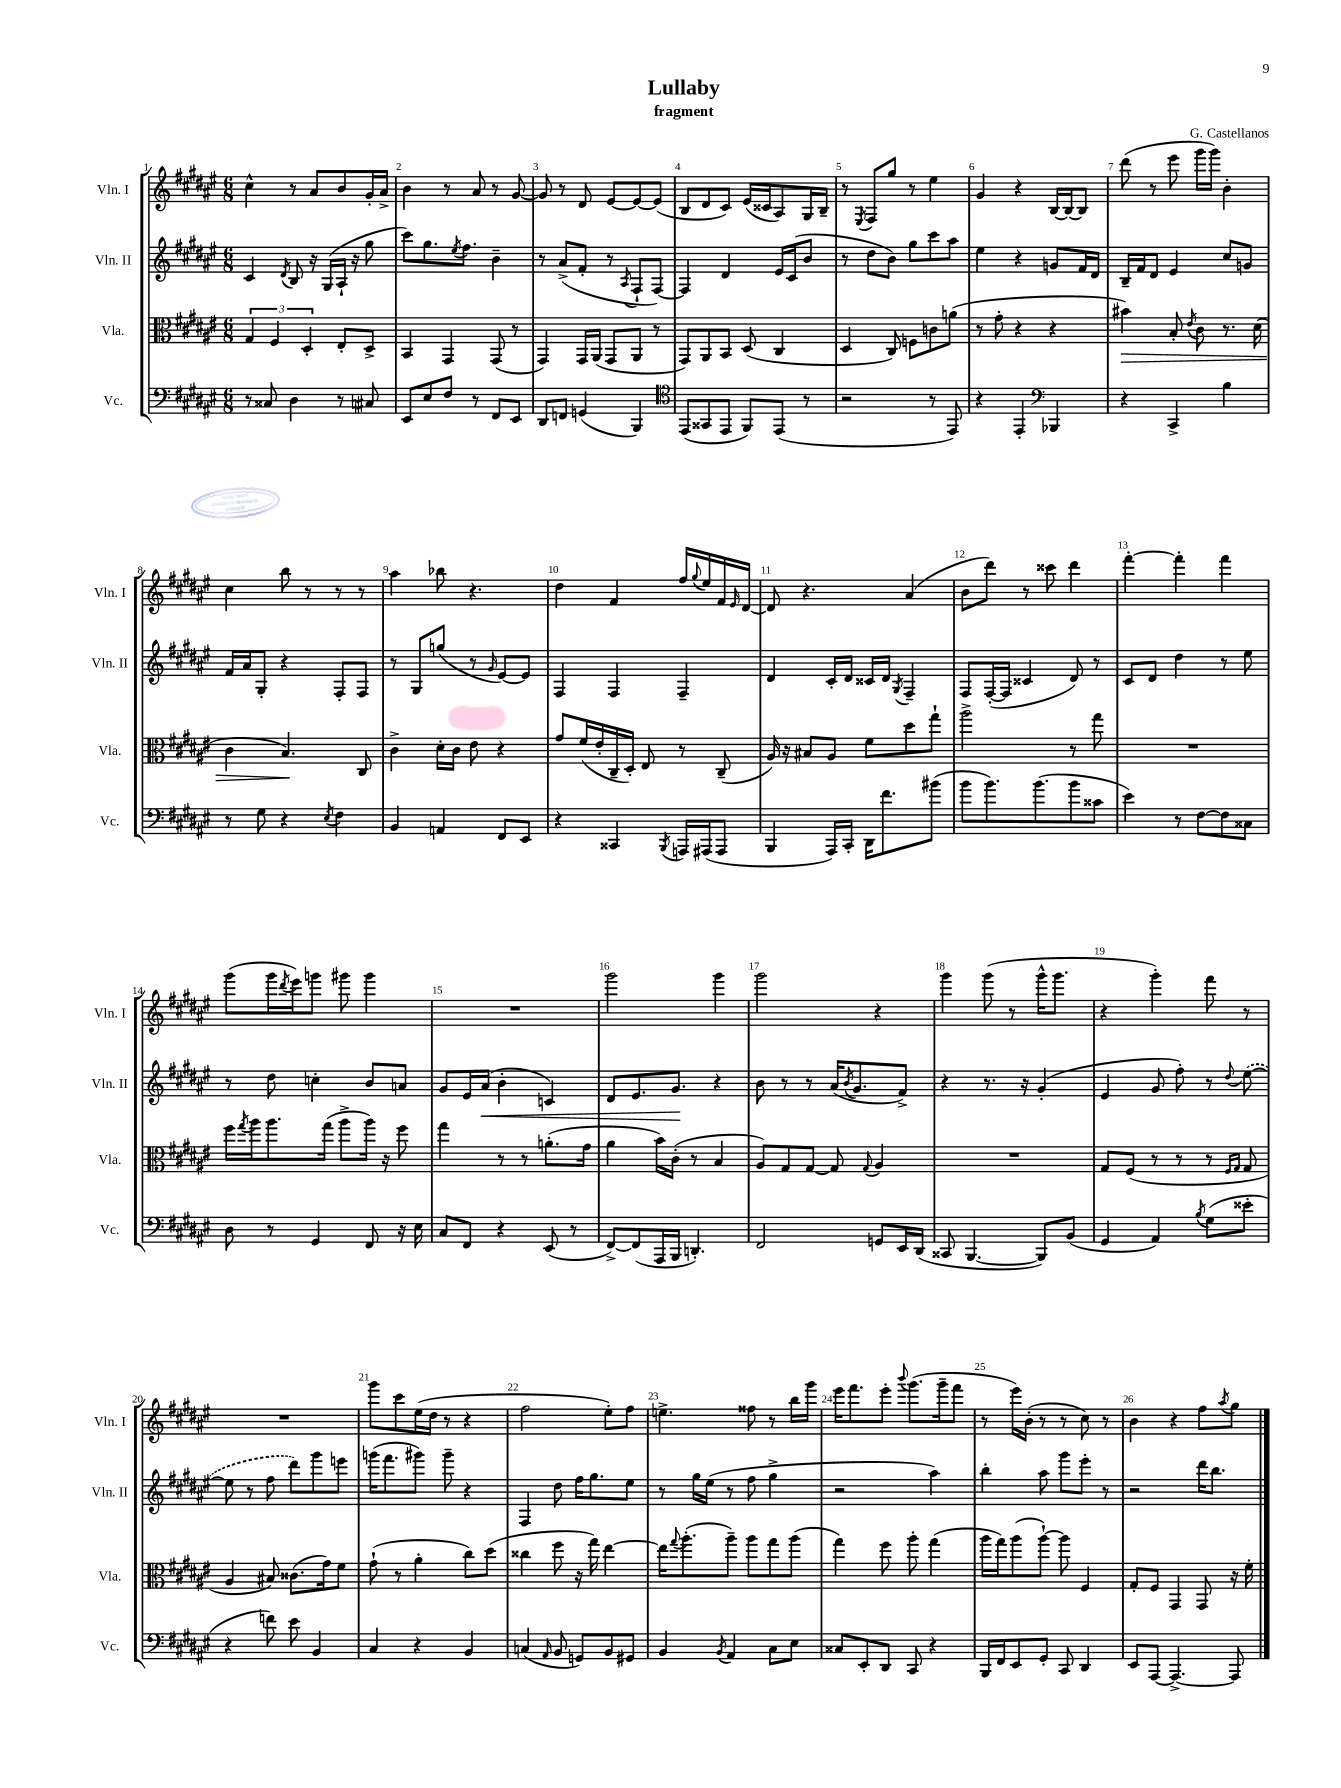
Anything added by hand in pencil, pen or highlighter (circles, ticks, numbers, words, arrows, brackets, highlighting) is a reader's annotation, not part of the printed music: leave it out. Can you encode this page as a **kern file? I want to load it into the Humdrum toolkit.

**kern	**kern	**kern	**kern
*staff4	*staff3	*staff2	*staff1
*clefF4	*clefC3	*clefG2	*clefG2
*k[f#c#g#d#a#e#]	*k[f#c#g#d#a#e#]	*k[f#c#g#d#a#e#]	*k[f#c#g#d#a#e#]
*M6/8	*M6/8	*M6/8	*M6/8
8r	6G#	4c#	4cc#^^
8C##	.	.	.
.	6F#	.	.
.	.	8qd#	.
4D#	.	8B	8r
.	6D#'	.	.
.	.	16r	8a#
.	.	(16G#	.
8r	8E#'	16A#`	8b
.	.	16r	.
8C#	8D#^	8gg#	16g#'
.	.	.	16a#^
=	=	=	=
8EE#	4BB	8ccc#)	4b
8E#	.	8.gg#	.
8F#	4GG#	.	8r
.	.	8qee#	.
.	.	8.ff#	.
8r	.	.	8a#
8FF#	(8GG#	4b~	8r
8EE#	8r	.	[8g#
=	=	=	=
8DD#	4GG#)	8r	8g#]
8FF	.	(8a#^	8r
(4GG	16GG#	8f#'	8d#
.	(16AA#	.	.
.	8GG#	8r	[8e#
.	.	8qA#	.
4BBB)	8AA#	8F#`	8e#_
.	8r	[8F#)	(8e#]
=	=	=	=
*clefC4	*	*	*
(8EE#	8GG#)	4F#]	8B
8GG##	8AA#	.	8d#
8EE#	8BB	4d#	8c#)
8FF#)	(8D#	.	(16e#
.	.	.	16c##
(8EE#	4C#	16e#	8A#)
.	.	(16c#	.
8r	.	8b	16G#
.	.	.	16B~
=	=	=	=
2r	4D#	8r	8r
.	.	.	8qE#
.	.	8dd#	8F#
.	8C#)	8b)	8gg#
.	8F	8gg#	8r
8r	8c	8ccc#	4ee#
8EE#)	(8a	8aa#	.
=	=	=	=
4r	8r	4ee#	4g#
.	8g#'	.	.
4EE#'	4r	4r	4r
*clefF4	*	*	*
4BBB-	4r	8g	[16B
.	.	.	16B_
.	.	16f#	8B]
.	.	16d#	.
=	=	=	=
4r	4b#)	16B~	(8ddd#
.	.	16f#	.
.	.	8d#	8r
4CC#^	8B'	4e#	8eee#
.	8qe#	.	.
.	8c#	.	16ggg#
.	.	.	16ggg#)
4B	8.r	8cc#	4b'
.	.	8g	.
.	(16d#	.	.
=	=	=	=
8r	4c#	16f#	4cc#
.	.	16a#	.
8G#	.	8G#'	.
4r	4.B)	4r	8bb
.	.	.	8r
8qE#	.	.	.
4F#	.	8F#'	8r
.	8C#	8F#	8r
=	=	=	=
4BB	4c#^	8r	4aa#
.	.	8G#	.
4AA	16d#'	(8gg	8bb-
.	16c#	.	.
.	8e#	8r	4.r
.	.	16qqg#	.
8FF#	4r	[8e#)	.
8EE#	.	8e#]	.
=	=	=	=
4r	8g#	4F#	4dd#
.	(16f#	.	.
.	16e#'	.	.
4CC##	16C#~	4F#	4f#
.	16D#')	.	.
.	8E#	.	.
8qBBB	.	.	.
16AAA	8r	4F#~	16ff#
.	.	.	8qqgg#
(16AAA#	.	.	16ee#
8AAA#	(8C#~	.	16f#
.	.	.	16qqe#
.	.	.	[16d#
=	=	=	=
4BBB	16A#)	4d#	8d#]
.	16r	.	.
.	8B#	.	4.r
16AAA#)	8A#	16c#'	.
16CC#'	.	16d#	.
16DD#	8f#	16c##	.
8.f#	.	16d#	.
.	.	8qG#	.
.	8dd#	4F#~	(4a#
(8b#	8gg#`	.	.
=	=	=	=
8b	2aa#^	8F#	8b
8.b)	.	([16F#'	8ddd#)
.	.	16F#]	.
.	.	4c##	8r
(8.b	.	.	.
.	.	.	8ccc##
8b	8r	8d#)	4ddd#
8c##	8gg#	8r	.
=	=	=	=
4e#)	2.r	8c#	[4fff#'
.	.	8d#	.
8r	.	4dd#	4fff#']
[8F#	.	.	.
8F#]	.	8r	4fff#
8C##	.	8ee#	.
=	=	=	=
8D#	16ff#	8r	(8ggg#
.	8qgg#	.	.
.	16aa#	.	.
8r	8.aa#	8dd#	16ggg#
.	.	.	8qddd#
.	.	.	16eee#)
4GG#	.	4cc'	8ggg
.	(16gg#	.	.
.	8aa#^	.	8ggg#
8FF#	16aa#)	8b	4ggg#
.	16r	.	.
16r	8ff#	8a	.
16E#	.	.	.
=	=	=	=
8C#	4gg#	8g#	2.r
8FF#	.	16e#	.
.	.	(16a#	.
4r	8r	4b'	.
.	8r	.	.
(8EE#	(8.a'	4c)	.
8r	.	.	.
.	16g#	.	.
=	=	=	=
[8FF#^)	4a#	8d#	2ggg#
(8FF#]	.	8.e#	.
16AAA#	16b)	.	.
16BBB	(16c#'	8.g#	.
4.DD')	8r	.	.
.	4B	4r	4ggg#
=	=	=	=
2FF#	8A#)	8b	2ggg#
.	8G#	8r	.
.	[8G#	8r	.
.	8G#]	(16a#	.
.	.	8qb	.
.	.	8.g#	.
.	8qqG#	.	.
8GG	4A#	.	4r
16EE#	.	8f#^)	.
(16DD#	.	.	.
=	=	=	=
8CC##	2.r	4r	4ggg#
[4.BBB	.	.	.
.	.	8.r	(8ggg#
.	.	.	8r
.	.	16r	.
8BBB])	.	(4g#'	16ggg#^^
.	.	.	8.ggg#
(8BB	.	.	.
=	=	=	=
4GG#	8G#	4e#	4r
.	(8F#	.	.
4AA#)	8r	8g#	4ggg#')
.	8r	8ff#')	.
8qB	.	.	.
(8G#	8r	8r	8fff#
.	16qqF#	.	.
.	16qqG#	8qqdd#	.
8e##'	8G#	([8ee#	8r
=	=	=	=
4r	4A#	8ee#]	2.r
.	.	8r	.
8f)	8B#)	8ff#	.
8e#	(8.c##	8ddd#)	.
4BB	.	8ggg#	.
.	16g#)	.	.
.	8f#	8eee	.
=	=	=	=
4C#	(8g#`	(16ggg	8ggg#
.	.	8.fff#	.
.	8r	.	8ccc#
4r	4a#'	8ggg#)	(16ee#
.	.	.	16dd#
.	.	8ggg#~	8r
4BB	8cc#)	4r	4r
.	(8dd#	.	.
=	=	=	=
(4C	4cc##	4F#	2ff#
16qqAA#	.	.	.
8BB	8ff#	8dd#	.
8GG)	16r	16ff#	.
.	16gg#)	8.gg#	.
8BB	[4ee#	.	8ee#')
8GG#	.	8ee#	8ff#
=	=	=	=
4BB	16ee#]	8r	4.ee^
.	8qqgg#	.	.
.	(8.aa#'	.	.
.	.	16gg#	.
.	.	(16ee#	.
8qBB	.	.	.
4AA#	8aa#~)	8r	.
.	8aa#	8ff#	8ff##
8C#	8gg#	4gg#^	8r
8E#	(8aa#	.	16bb
.	.	.	16ggg#
=	=	=	=
8C##	4gg#)	2r	16eee#
.	.	.	8.fff#
8EE#'	.	.	.
8DD#	8ff#	.	8eee#'
.	.	.	8qqbbb
8CC#	8aa#'	.	(8.ggg#
4r	(4gg#	4aa#)	.
.	.	.	16ggg#~
.	.	.	8fff#
=	=	=	=
16BBB	16aa#	4bb'	8r
16FF#	16gg#)	.	.
8EE#	(8aa#	.	16eee#)
.	.	.	(16b'
8GG#'	[8aa#`)	8aa#	8r
8CC#	8aa#]	8ggg#	8r
4DD#	4F#	8eee#'	8cc#)
.	.	8r	8r
=	=	=	=
8EE#	8G#'	2r	4b
[8AAA#	8F#	.	.
4.AAA#^_	4GG#	.	4r
.	8GG#	16ddd#	8ff#
.	.	8.bb	.
.	.	.	8qaa#
8AAA#]	16r	.	8gg#
.	16f#'	.	.
==	==	==	==
*-	*-	*-	*-
